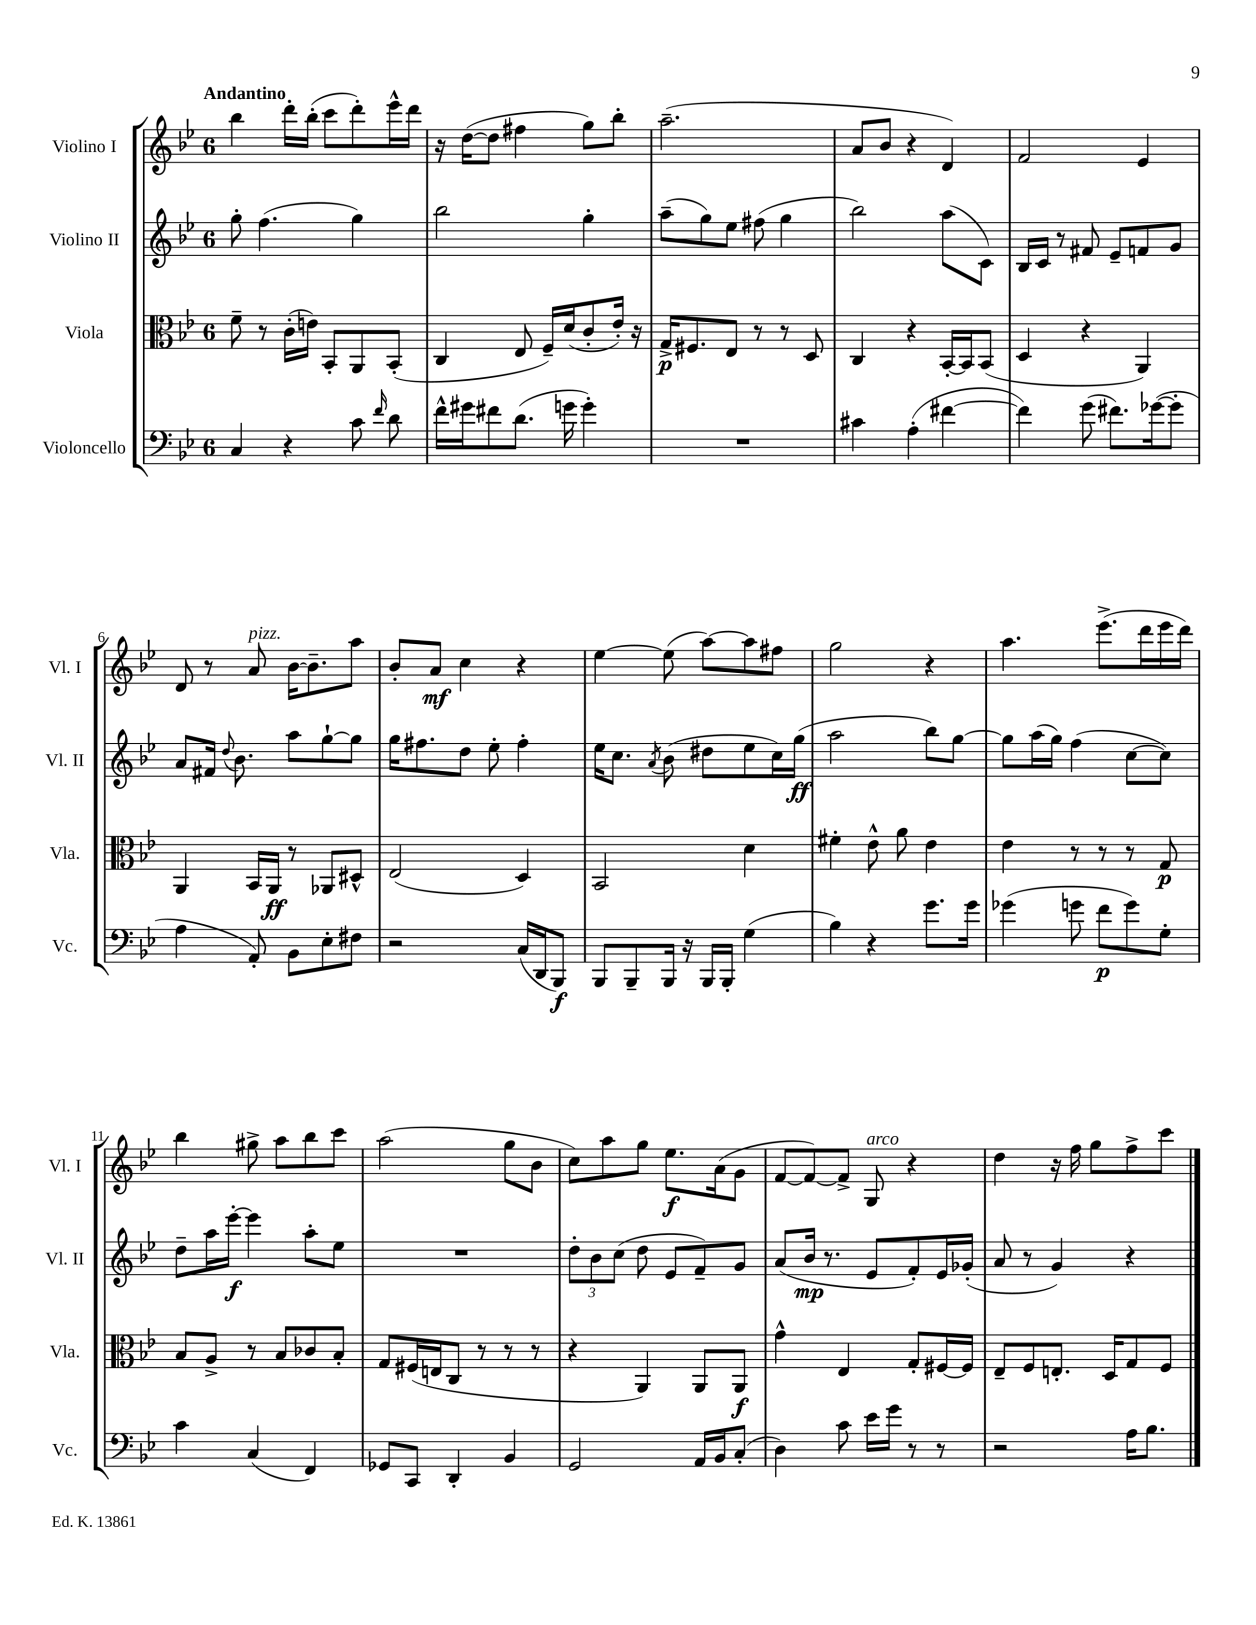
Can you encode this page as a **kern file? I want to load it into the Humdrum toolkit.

**kern	**dynam	**kern	**dynam	**kern	**dynam	**kern	**dynam
*part4	*part4	*part3	*part3	*part2	*part2	*part1	*part1
*staff4	*staff4	*staff3	*staff3	*staff2	*staff2	*staff1	*staff1
*I"Violoncello	*	*I"Viola	*	*I"Violino II	*	*I"Violino I	*
*I'Vc.	*	*I'Vla.	*	*I'Vl. II	*	*I'Vl. I	*
*clefF4	*	*clefC3	*	*clefG2	*	*clefG2	*
*k[b-e-]	*	*k[b-e-]	*	*k[b-e-]	*	*k[b-e-]	*
*M6/8	*	*M6/8	*	*M6/8	*	*M6/8	*
=1	=1	=1	=1	=1	=1	=1	=1
!	!	!	!	!	!	!LO:TX:a:B:t=Andantino	!
4C/	.	8f~\	.	8gg'\	.	4bb-\	.
.	.	8r	.	(4.ff\	.	.	.
4r	.	(16c'\LL	.	.	.	16ddd'\LL	.
.	.	16en\JJ)	.	.	.	(16bb-'\JJ	.
.	.	8BB-'/L	.	.	.	8ccc\L	.
8c\	.	8AA/	.	4gg\)	.	8ddd'\)	.
16qqf/	.	.	.	.	.	.	.
8d\	.	(8BB-'/J	.	.	.	16eee-^^\L	.
.	.	.	.	.	.	16ddd\JJ	.
=2	=2	=2	=2	=2	=2	=2	=2
16f^^\LL	.	4C/	.	2bb-\	.	16r	.
16g#X\J	.	.	.	.	.	([16dd\KL	.
8f#X\	.	.	.	.	.	8dd\J]	.
(8.d\J	.	8E-/	.	.	.	4ff#X\	.
.	.	16F~/LL)	.	.	.	.	.
16gn\	.	(16d/J	.	.	.	.	.
4g'\)	.	8c'/	.	4gg'\	.	8gg\L)	.
.	.	16e-'/Jk)	.	.	.	8bb-'\J	.
.	.	16r	.	.	.	.	.
=3	=3	=3	=3	=3	=3	=3	=3
2.r	.	16G^/KL	p	(8aa~\L	.	(2.aa~\	.
.	.	8.F#X/	.	.	.	.	.
.	.	.	.	8gg\)	.	.	.
.	.	8E-/J	.	8ee-\J	.	.	.
.	.	8r	.	(8ff#X\	.	.	.
.	.	8r	.	4gg\	.	.	.
.	.	8D/	.	.	.	.	.
=4	=4	=4	=4	=4	=4	=4	=4
4c#X\	.	4C/	.	2bb-\)	.	8a/L	.
.	.	.	.	.	.	8b-/J	.
(4A'\	.	4r	.	.	.	4r	.
[4f#X\	.	[16BB-'/LL	.	(8aa\L	.	4d/)	.
.	.	16BB-/J]	.	.	.	.	.
.	.	(8BB-/J	.	8c\J)	.	.	.
=5	=5	=5	=5	=5	=5	=5	=5
4f#\])	.	4D/	.	16B-/LL	.	2f/	.
.	.	.	.	16c/JJ	.	.	.
.	.	.	.	8r	.	.	.
(8g\	.	4r	.	8f#X/	.	.	.
8.f#X\L)	.	.	.	8e-~/L	.	.	.
.	.	4AA/)	.	8fn/	.	4e-/	.
([16g-X\k	.	.	.	.	.	.	.
8g-'\J]	.	.	.	8g/J	.	.	.
!!LO:LB:g=z
=6	=6	=6	=6	=6	=6	=6	=6
4A\	.	4AA/	.	8a/L	.	8d/	.
.	.	.	.	16f#X/Jk	.	8r	.
.	.	.	.	8qqdd/	.	.	.
.	.	.	.	8.b-\	.	.	.
!	!	!	!	!	!	!LO:TX:a:i:t=pizz.	!
8AA'/)	.	16BB-/LL	.	.	.	8a/	.
.	.	16AA/JJ	ff	.	.	.	.
8BB-\L	.	8r	.	8aa\L	.	[16b-\KL	.
.	.	.	.	.	.	8.b-~\]	.
8E-'\	.	8AA-X/L	.	[8gg`\	.	.	.
8F#X\J	.	8D#X^^/J	.	8gg\J]	.	8aa\J	.
=7	=7	=7	=7	=7	=7	=7	=7
2r	.	(2E-/	.	16gg\KL	.	8b-'/L	.
.	.	.	.	8.ff#X\	.	.	.
.	.	.	.	.	.	8a/J	mf
.	.	.	.	8dd\J	.	4cc\	.
.	.	.	.	8ee-'\	.	.	.
(16C/LL	.	4D/)	.	4ff#'\	.	4r	.
16DD/J	.	.	.	.	.	.	.
8BBB-/J)	f	.	.	.	.	.	.
=8	=8	=8	=8	=8	=8	=8	=8
8BBB-/L	.	2BB-/	.	16ee-\KL	.	[4ee-\	.
.	.	.	.	8.cc\J	.	.	.
8BBB-~/	.	.	.	.	.	.	.
.	.	.	.	8qa/	.	.	.
16BBB-/Jk	.	.	.	(8b-\	.	(8ee-\]	.
16r	.	.	.	.	.	.	.
16BBB-/LL	.	.	.	8dd#X\L	.	[8aa\L)	.
16BBB-'/JJ	.	.	.	.	.	.	.
(4G\	.	4d\	.	8ee-\	.	8aa\]	.
.	.	.	.	16cc\L)	.	8ff#X\J	.
.	.	.	.	(16gg\JJ	ff	.	.
=9	=9	=9	=9	=9	=9	=9	=9
4B-\)	.	4f#X'\	.	2aa\	.	2gg\	.
4r	.	8e-^^\	.	.	.	.	.
.	.	8a\	.	.	.	.	.
8.g\L	.	4e-\	.	8bb-\L)	.	4r	.
.	.	.	.	[8gg\J	.	.	.
16g\Jk	.	.	.	.	.	.	.
=10	=10	=10	=10	=10	=10	=10	=10
(4g-X\	.	4e-\	.	8gg\L]	.	4.aa\	.
.	.	.	.	(16aa\L	.	.	.
.	.	.	.	16gg\JJ)	.	.	.
8gn\	.	8r	.	(4ff\	.	.	.
8f\L	p	8r	.	.	.	(8.eee-^\L	.
8g\)	.	8r	.	[8cc\L	.	.	.
.	.	.	.	.	.	16ddd\L	.
8G'\J	.	8G/	p	8cc\J])	.	16eee-\	.
.	.	.	.	.	.	16ddd\JJ)	.
!!LO:LB:g=z
=11	=11	=11	=11	=11	=11	=11	=11
4c\	.	8B-/L	.	8dd~\L	.	4bb-\	.
.	.	8A^/J	.	16aa\L	.	.	.
.	.	.	.	[16eee-'\JJ	f	.	.
(4C/	.	8r	.	4eee-\]	.	8gg#X^\	.
.	.	8B-/L	.	.	.	8aa\L	.
4FF/)	.	8c-X/	.	8aa'\L	.	8bb-\	.
.	.	8B-'/J	.	8ee-\J	.	8ccc\J	.
=12	=12	=12	=12	=12	=12	=12	=12
8GG-X/L	.	8G/L	.	2.r	.	(2aa\	.
8CC/J	.	(16F#X/L	.	.	.	.	.
.	.	16En/J	.	.	.	.	.
4DD'/	.	8C/J	.	.	.	.	.
.	.	8r	.	.	.	.	.
4BB-/	.	8r	.	.	.	8gg\L	.
.	.	8r	.	.	.	8b-\J	.
=13	=13	=13	=13	=13	=13	=13	=13
2GG/	.	4r	.	12dd'\L	.	8cc\L)	.
.	.	.	.	12b-\	.	.	.
.	.	.	.	.	.	8aa\	.
.	.	.	.	(12cc\J	.	.	.
.	.	4AA/)	.	8dd\	.	8gg\J	.
.	.	.	.	8e-/L	.	8.ee-\L	f
16AA/LL	.	8AA/L	.	8f~/)	.	.	.
16BB-/J	.	.	.	.	.	(16a\k	.
(8C'/J	.	8AA/J	f	8g/J	.	8g\J	.
=14	=14	=14	=14	=14	=14	=14	=14
4D\)	.	4g^^\	.	(8a/L	.	[8f/L	.
.	.	.	.	16b-/Jk	mp	8f/_)	.
.	.	.	.	8.r	.	.	.
8c\	.	4E-/	.	.	.	8f^/J]	.
!	!	!	!	!	!	!LO:TX:a:i:t=arco	!
16e-\LL	.	.	.	8e-/L	.	8G/	.
16g\JJ	.	.	.	.	.	.	.
8r	.	8G'/L	.	8f'/)	.	4r	.
8r	.	[16F#X/L	.	16e-/L	.	.	.
.	.	16F#/JJ]	.	(16g-X'/JJ	.	.	.
=15	=15	=15	=15	=15	=15	=15	=15
2r	.	8E-~/L	.	8a/	.	4dd\	.
.	.	8F/	.	8r	.	.	.
.	.	8.En'/J	.	4g/)	.	16r	.
.	.	.	.	.	.	16ff\	.
.	.	.	.	.	.	8gg\L	.
.	.	16D/KL	.	.	.	.	.
16A\KL	.	8G/	.	4r	.	8ff^\	.
8.B-\J	.	.	.	.	.	.	.
.	.	8F/J	.	.	.	8ccc\J	.
==	==	==	==	==	==	==	==
*-	*-	*-	*-	*-	*-	*-	*-
